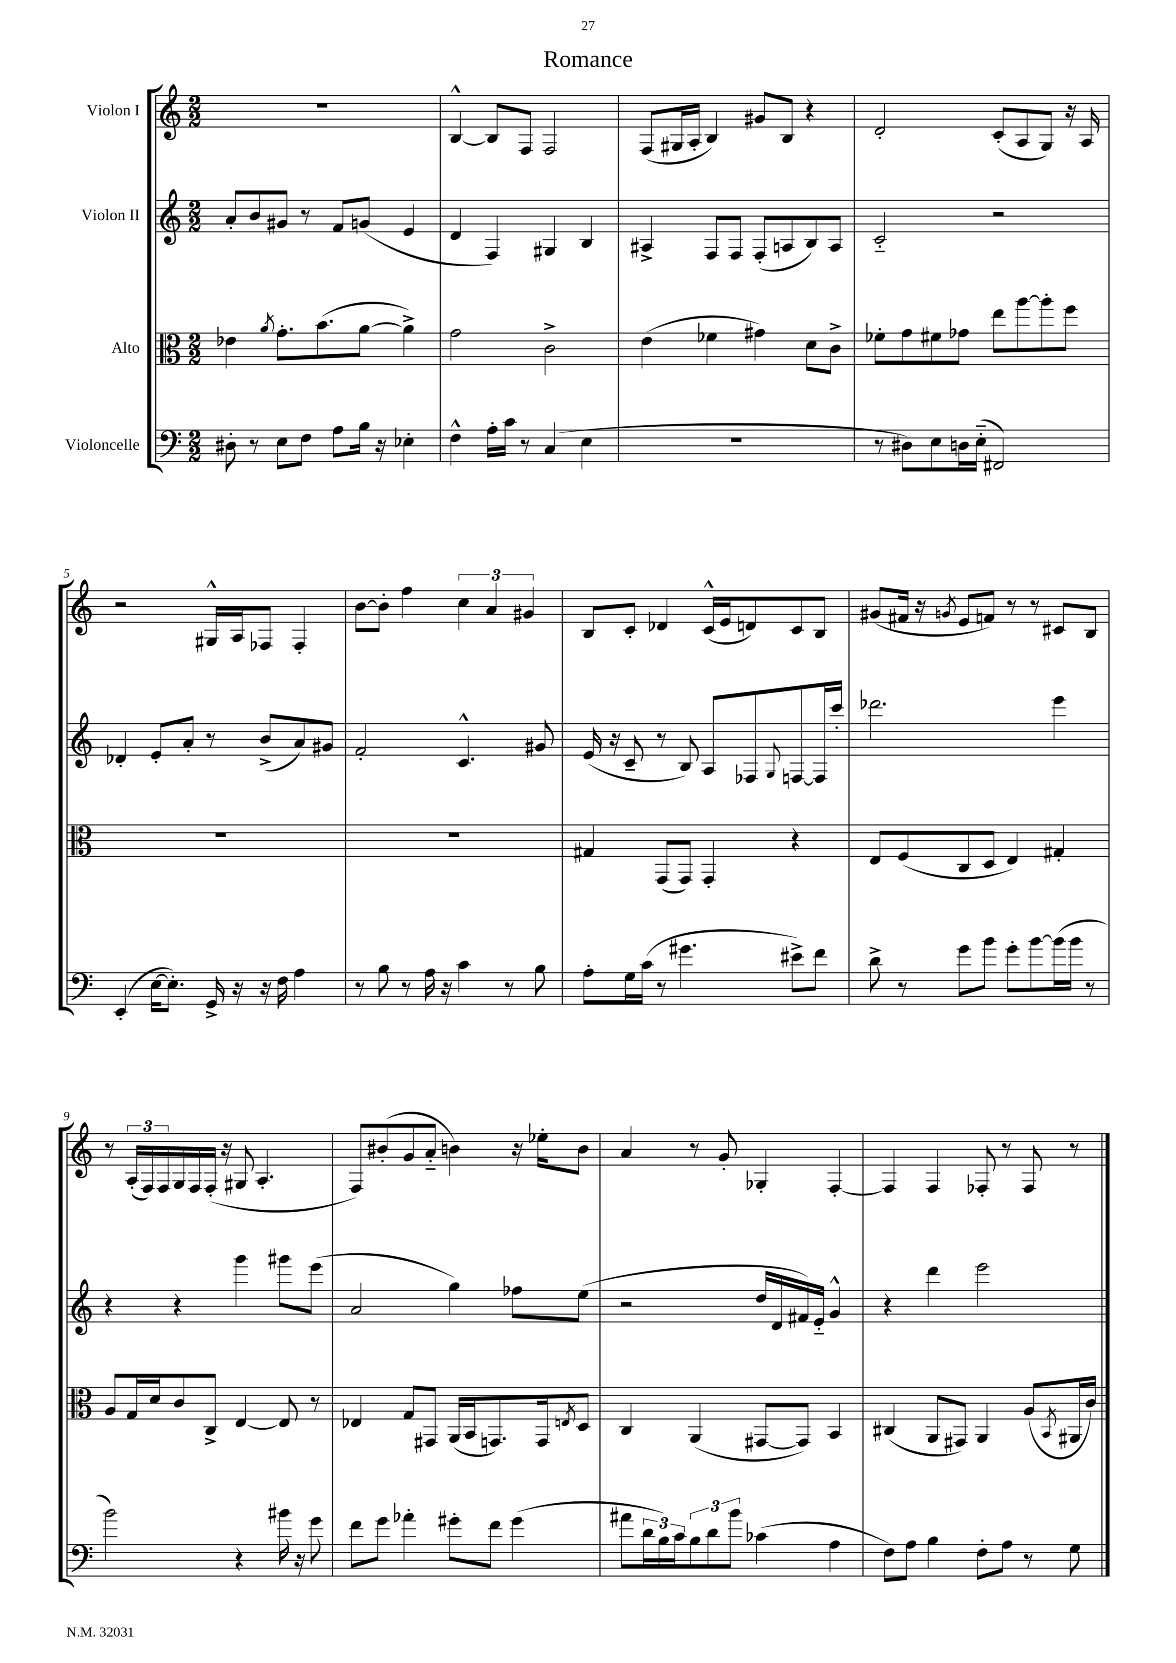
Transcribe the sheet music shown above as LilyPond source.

\header { title = "Romance" }
<<
\new StaffGroup <<
\new Staff = "s0" \with { instrumentName = "Violon I" } {
    \clef treble \key c \major \numericTimeSignature \time 2/2
    R1 |
    b4~-^ b8 f8 f2 |
    f8( gis16 a16-. b4) gis'8 b8 r4 |
    d'2-. c'8-.( a8 g8) r16 a16 |
    r2 gis16-^ a16 fes8 fes4-. |
    b'8~ b'8-. f''4 \tuplet 3/2 { c''4 a'4 gis'4 } |
    b8 c'8-. des'4 c'16-^( e'16 d'8) c'8 b8 |
    gis'8( fis'16 r16 \acciaccatura { g'8 } e'8 f'8) r8 r8 cis'8 b8 |
    r8 \tuplet 3/2 { a16-.( f16) f16 } g16 f16 f16-.( r16 gis8 a4.-. |
    f8) bis'8-.( g'8 a'8-_ b'4) r16 ees''16-. b'8 |
    a'4 r8 g'8-. ges4-. f4~-. |
    f4 f4 fes8-. r8 fes8 r8 \bar "|." |
}
\new Staff = "s1" \with { instrumentName = "Violon II" } {
    \clef treble \key c \major \numericTimeSignature \time 2/2
    a'8-. b'8 gis'8 r8 f'8 g'8( e'4 |
    d'4 f4) gis4 b4 |
    ais4-> f8 f8 f8-.( a8 b8) a8 |
    c'2-_ r2 |
    des'4-. e'8-. a'8-. r8 b'8->( a'8) gis'8 |
    f'2-. c'4.-^ gis'8 |
    e'16( r16 c'8-- r8 b8) a8 fes8 \appoggiatura { g8 } f8~ f16 c'''16-. |
    des'''2. e'''4 |
    r4 r4 g'''4 gis'''8 e'''8( |
    a'2 g''4) fes''8 e''8( |
    r2 d''16 d'16 fis'16) e'16-_ g'4-^ |
    r4 d'''4 e'''2 \bar "|." |
}
\new Staff = "s2" \with { instrumentName = "Alto" } {
    \clef alto \key c \major \numericTimeSignature \time 2/2
    ees'4 \acciaccatura { a'8 } g'8.-. b'8.( a'8~ a'4->) |
    g'2 c'2-> |
    e'4( fes'4 gis'4) d'8 c'8-> |
    fes'8-. g'8 fis'8 ges'8 e''8 a''8~ a''8-. f''8 |
    R1 |
    R1 |
    gis4 g,8( g,8) g,4-. r4 |
    e8 f8( c8 d8 e4) gis4-. |
    a8 g16 d'16 c'8 c8-> e4~ e8 r8 |
    ees4 g8 gis,8 a,16( b,16 g,8.) g,16 \acciaccatura { e8 } d8 |
    c4 a,4( gis,8~ gis,8) b,4 |
    cis4( a,8 gis,8) a,4 a8( \acciaccatura { b,8 } ais,16 c'16) \bar "|." |
}
\new Staff = "s3" \with { instrumentName = "Violoncelle" } {
    \clef bass \key c \major \numericTimeSignature \time 2/2
    dis8-. r8 e8 f8 a8 b16 r16 ees4-. |
    f4-^ a16-. c'16 r8 c4( e4 |
    R1 |
    r8 dis8) e8 d16 e16-_( fis,2) |
    e,4-.( e16~ e8.-.) g,16-> r16 r16 f16 a4 |
    r8 b8 r8 a16 r16 c'4 r8 b8 |
    a8-. g16 c'16( r8 gis'4. eis'8->) f'8 |
    d'8-> r8 g'8 b'8 g'8-. b'8~ b'16( b'16 r8 |
    b'2) r4 bis'16 r16 g'8 |
    f'8 g'8 aes'4-. gis'8-. f'8 gis'4( |
    ais'8 \tuplet 3/2 { d'16 b16) c'16 } \tuplet 3/2 { b8 d'8 b'8 } ces'4( a4 |
    f8) a8 b4 f8-. a8 r8 g8 \bar "|." |
}
>>
>>
